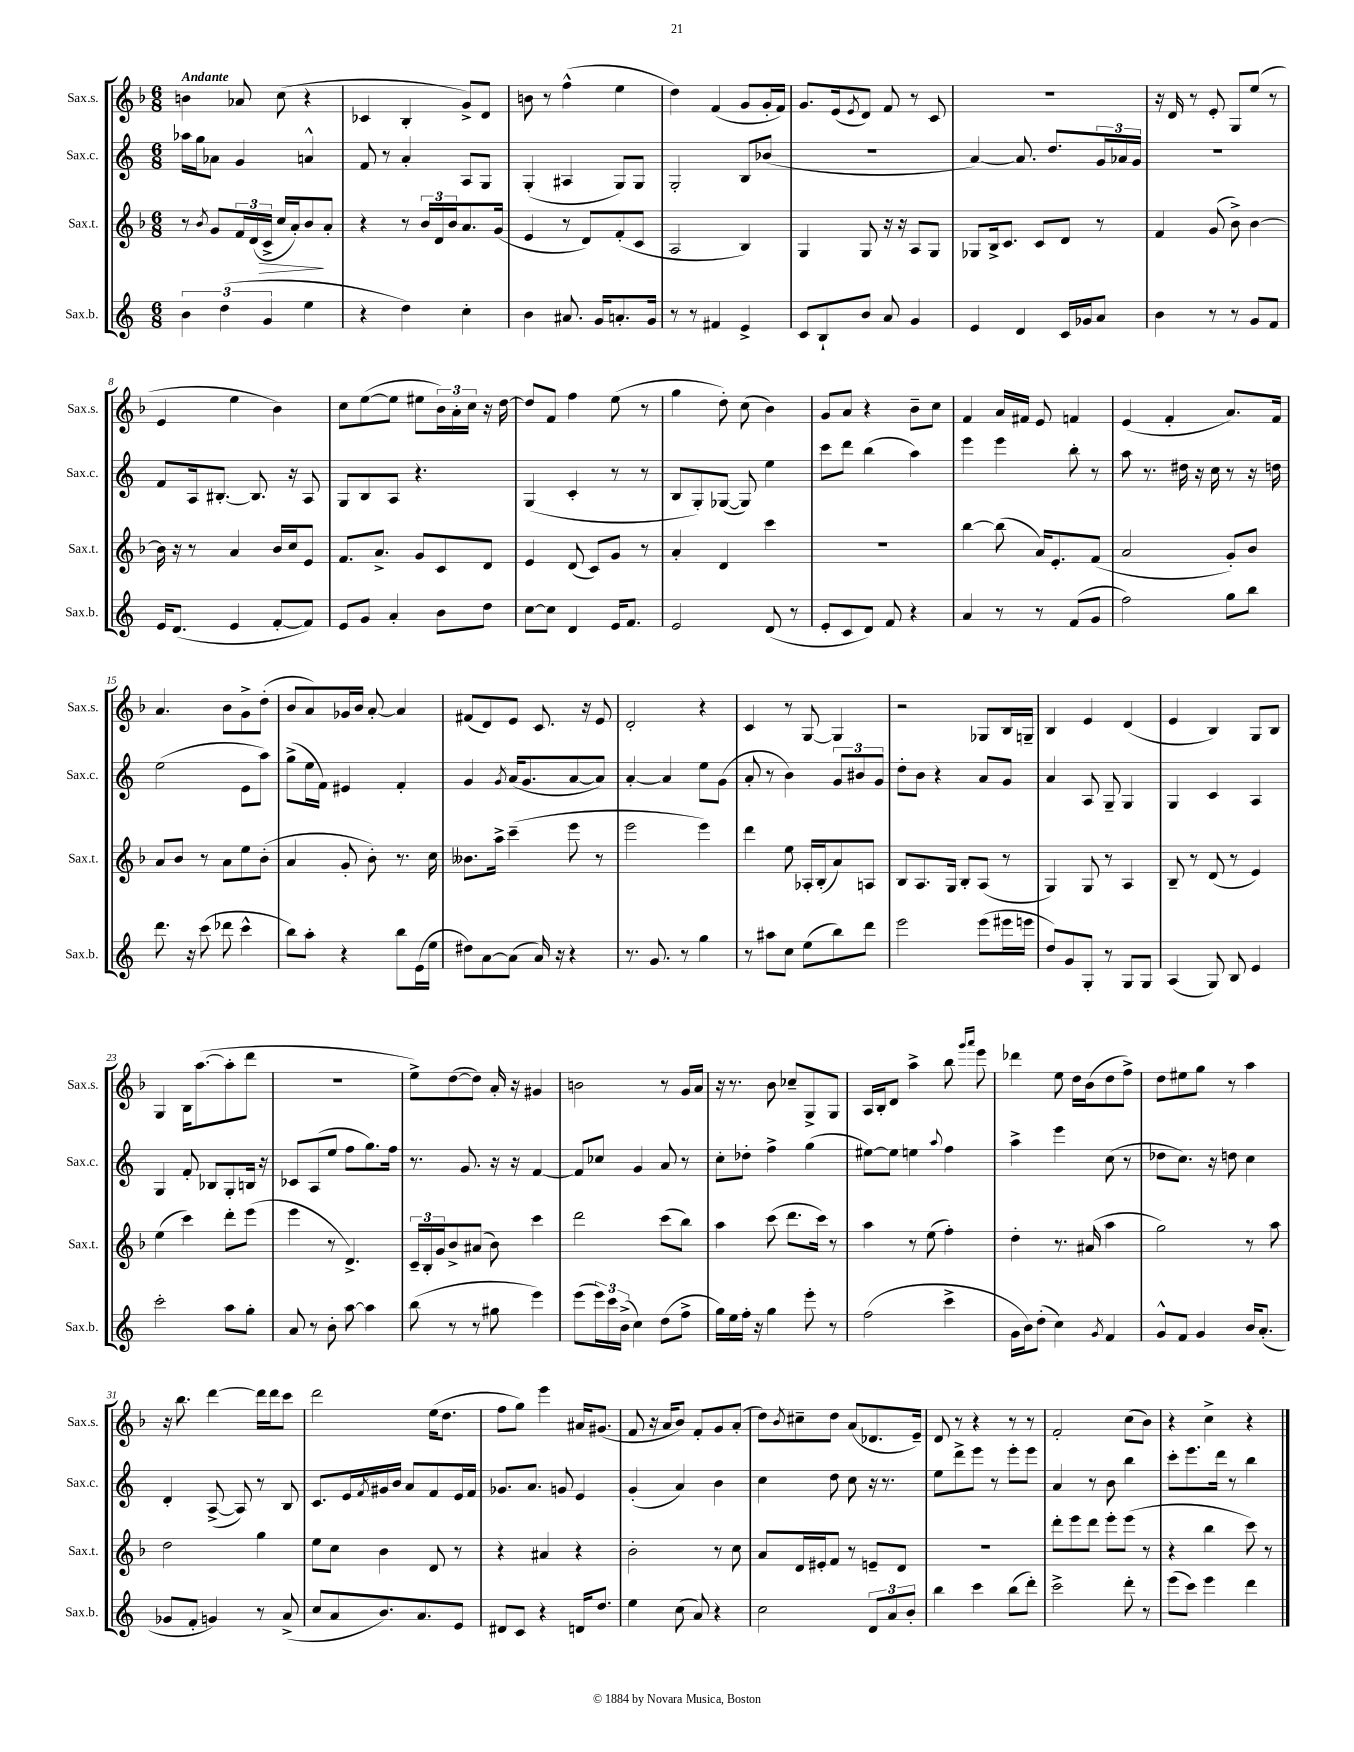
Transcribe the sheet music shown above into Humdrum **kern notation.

**kern	**kern	**kern	**kern
*staff4	*staff3	*staff2	*staff1
*clefG2	*clefG2	*clefG2	*clefG2
*k[]	*k[b-]	*k[]	*k[b-]
*M6/8	*M6/8	*M6/8	*M6/8
6b\	8r	16aa-\LL	4b\
.	.	16gg\J	.
.	8qb-/	.	.
.	8g/L	8a-\J	.
(6dd\	.	.	.
.	24f/L	4g/	8a-/
.	(24d/	.	.
6g/	24c^/JJ	.	.
.	16cc/LL	.	(8cc\
.	16a'/J)	.	.
4ee\	8b-/	4a^^/	4r
.	8a'/J	.	.
=	=	=	=
4r	4r	8f/	4c-/
.	.	8r	.
4dd\)	8r	4a'/	4B-'/
.	24b-/LL	.	.
.	24d/	.	.
.	24b-/J	.	.
4cc'\	8.a/	8A/L	8g^/L)
.	.	8G/J	8d/J
.	(16g/Jk	.	.
=	=	=	=
4b\	4e/	(4G'/	8b\
.	.	.	8r
8.a#/	8r	4A#/	(4ff^^\
.	8d/L)	.	.
16g/LK	.	.	.
8.a'/	(8f'/	8G/L)	4ee\
.	8c/J	8G/J	.
16g/Jk	.	.	.
=	=	=	=
8r	2A/	2G'/	4dd\)
8r	.	.	.
4f#/	.	.	(4f/
4e^/	4B-/)	8B/L	8g/L
.	.	(8b-/J	16g'/L
.	.	.	16f/JJ)
=	=	=	=
8c/L	4G/	2.r	8.g/L
8B`/	.	.	.
.	.	.	(16e/k
.	.	.	8qe/
8b/J	8G/	.	8d/J)
8a/	16r	.	8f/
.	16r	.	.
4g/	8A/L	.	8r
.	8G/J	.	8c/
=	=	=	=
4e/	8G-/L	[4a/)	2.r
.	16B-^/k	.	.
.	8.c/J	.	.
4d/	.	8.a/]	.
.	8c/L	.	.
.	.	8.dd/L	.
16c/LL	8d/J	.	.
16g-/J	.	.	.
8a/J	8r	24g/L	.
.	.	24a-/	.
.	.	24g/JJ	.
=	=	=	=
4b\	4f/	2.r	16r
.	.	.	16d/
.	.	.	8r
8r	(8g/	.	8e'/
8r	8b-^\)	.	8G/L
8g/L	[4b-\	.	(8ee/J
8f/J	.	.	8r
=	=	=	=
16e/LK	16b-\]	8f/L	4e/
(8.d/J	16r	.	.
.	8r	16A/k	.
.	.	[8.B#'/J	.
4e/	4a/	.	4ee\
.	.	8.B#/]	.
[8f'/L	16b-/LL	.	4b-\)
.	16cc/J	16r	.
8f/]J)	8e/J	8A/	.
=	=	=	=
8e/L	8.f/L	8G/L	8cc\L
8g/J	.	8B/	([8ee\
.	8.a^/J	.	.
4a'/	.	8A/J	8ee\]J
.	8g/L	4.r	8ee#\L
8b\L	8c/	.	24b-\L)
.	.	.	24a'\
.	.	.	24cc\JJ
8dd\J	8d/J	.	16r
.	.	.	[16dd\
=	=	=	=
[8cc\L	4e/	(4G/	8dd/]L
8cc\]J	.	.	8f/J
4d/	(8d/	4c'/	4ff\
.	8c/L)	.	.
16e/LK	8g/J	8r	(8ee\
8.f/J	.	.	.
.	8r	8r	8r
=	=	=	=
2e/	4a'/	8B/L	4gg\
.	.	8G'/)	.
.	4d/	([8G-/J	8dd'\)
.	.	8G-/])	(8cc\
(8d/	4ccc\	4ee\	4b-\)
8r	.	.	.
=	=	=	=
8e'/L	2.r	8ccc\L	8g/L
8c/	.	8ddd\J	8a/J
8d/J)	.	(4bb\	4r
8f/	.	.	.
4r	.	4aa\)	8b-~\L
.	.	.	8cc\J
=	=	=	=
4a/	[4bb-\	4eee\	4f/
8r	(8bb-\]	4eee\	16a/LL
.	.	.	16f#/JJ
8r	16a/LK)	.	8e/
.	8.e'/	.	.
(8f/L	.	8bb'\	4f/
8g/J	(8f/J	8r	.
=	=	=	=
2ff\)	2a/	8aa\	(4e/
.	.	8.r	.
.	.	.	4f'/
.	.	16dd#\	.
.	.	16r	.
.	.	16cc\	.
8gg\L	8g'/L)	8r	8.a/L)
8bb\J	8b-/J	16r	.
.	.	16dd\	16f/Jk
=	=	=	=
8.ddd\	8a/L	(2ee\	4.a/
.	8b-/J	.	.
16r	.	.	.
(8ccc\	8r	.	.
8ddd-\	8a\L	.	8b-\L
4ccc^^\	8ee\	8e\L	8g^\
.	(8b-'\J	8aa\J)	(8dd'\J
=	=	=	=
8bb\L)	4a/	(8gg^\L	8b-/L
8aa'\J	.	16ee\L	8a/)
.	.	16f\JJ)	.
4r	8g'/	4e#/	16g-/L
.	.	.	16b-/JJ
.	8b-'\)	.	[8a'/
8bb\L	8.r	4f'/	4a/]
(16e\L	.	.	.
16ee\JJ	16cc\	.	.
=	=	=	=
8dd#\L)	8.b--\L	4g/	(8f#/L
[8a\	.	.	8d/)
.	16aa^\Jk	.	.
.	.	8qg/	.
(8a\]J	(4ccc~\	(16a/LK	8e/J
.	.	8.g/	.
16a/)	.	.	8.c/
16r	.	.	.
4r	8eee\	[8a/	.
.	.	.	16r
.	8r	8a/]J)	8e/
=	=	=	=
8.r	2eee\	[4a'/	2d'/
8.g/	.	.	.
.	.	4a/]	.
8r	.	.	.
4gg\	4eee\)	8ee\L	4r
.	.	(8g\J	.
=	=	=	=
8r	4ddd\	8a'/	4c/
8aa#\L	.	8r	.
8cc\J	8ee\	4b\)	8r
(8ee\L	16A-'/LL	.	[8G/
.	(16B-'/J	.	.
8bb\)	8a/)	12g/L	4G/]
.	.	12b#/	.
8ddd\J	8A/J	.	.
.	.	12g/J	.
=	=	=	=
2eee\	8B-/L	8dd'\L	2r
.	8.A/	8b\J	.
.	.	4r	.
.	16G/Jk	.	.
.	8B-'/L	.	.
(8eee\L	(8A/J	8a/L	8G-/L
16eee#\L	8r	8g/J	16B-/L
16eee\JJ	.	.	16G~/JJ
=	=	=	=
8dd/L)	4G/)	4a/	4B-/
8g/	.	.	.
8G'/J	8G/	8A/	4e/
8r	8r	8G~/	.
8G/L	4A/	4G/	(4d/
8G/J	.	.	.
=	=	=	=
(4A/	8B-~/	4G/	4e/
.	8r	.	.
8G/)	(8d/	4c/	4B-/)
8B/	8r	.	.
4e/	4e/)	4A/	8G/L
.	.	.	8B-/J
=	=	=	=
2ccc'\	(4ee\	4G/	4G/
.	4ccc\)	8f'/	16B-\LK
.	.	.	([8.aa\
.	.	8B-/L	.
8aa\L	8ddd'\L	8G'/	8aa'\]
8gg'\J	(8eee\J	16B/Jk	8ddd\J
.	.	16r	.
=	=	=	=
8a/	4eee\	8c-/L	2.r
8r	.	(8A/	.
8b'\	8r	8ee/J	.
[8aa\	4.d^/)	8ff\L	.
4aa\]	.	8.gg\)	.
.	.	16ff\Jk	.
=	=	=	=
(8bb\	24c~/LL	8.r	8ee^\L)
.	24B-'/	.	.
.	24g/J	.	.
8r	8b-^/	.	([8dd\
.	.	8.g/	.
8r	(8a#/J	.	8dd\]J)
8gg#\	8b-\)	16r	16a'/
.	.	16r	16r
4eee\)	4ccc\	[4f/	4g#/
=	=	=	=
(8eee\L	2ddd\	8f/]L	2b\
24eee\L)	.	8cc-/J	.
24ccc\	.	.	.
(24b^\JJ	.	.	.
4cc\)	.	4g/	.
(8dd\L	(8ccc\L	8a/	8r
8ff^\J	8bb-\J)	8r	16g/LL
.	.	.	16a/JJ
=	=	=	=
16gg\LL)	4aa\	8cc'\L	16r
16ee\	.	.	8.r
16ff'\JJ	.	8dd-'\J	.
16r	.	.	.
4gg\	(8ccc\	4ff^\	8b-\
.	8.ddd\L	.	8cc-~/L
8eee'\	.	(4gg\	8G^/
.	16ccc\Jk)	.	.
8r	8r	.	8G/J
=	=	=	=
(2ff\	4aa\	[8ee#\L)	16A/LL
.	.	.	16B-'/J
.	.	8ee#\]J	8d/J
.	8r	4ee\	4aa^\
.	(8ee\	.	.
.	.	8qqaa/	.
4ccc^\	4ff'\)	4ff\	8bb-\
.	.	.	16qqggg/LL
.	.	.	16qqaaa/JJ
.	.	.	8eee\
=	=	=	=
16g\LL	4dd'\	4aa^\	4ddd-\
16b\J)	.	.	.
(8dd'\J	.	.	.
4cc\)	8.r	4eee\	8ee\
.	.	.	16dd\LL
.	(16a#/	.	(16b-\J
8qg/	.	.	.
4f/	4aa\	(8cc\	8dd\
.	.	8r	8ff^\J)
=	=	=	=
8g^^/L	2gg\)	8dd-\L	8dd\L
8f/J	.	8.cc\J)	8ee#\
4g/	.	.	8gg\J
.	.	16r	.
.	.	8dd\	8r
16b/LK	8r	4cc\	4aa\
(8.a'/J	.	.	.
.	8aa\	.	.
=	=	=	=
8g-/L	2dd\	4d'/	16r
.	.	.	8.bb-\
8f'/J	.	.	.
4g/)	.	([8A^/	[4ddd\
.	.	8A/])	.
8r	4gg\	8r	16ddd\]LL
.	.	.	16ddd\J
(8a^/	.	8B/	8ccc\J
=	=	=	=
8cc/L	8ee\L	8.c/L	2ddd\
8a/	8cc\J	.	.
.	.	16e/L	.
.	.	8qf/	.
8.b/)	4b-\	16g#/	.
.	.	16b/JJ	.
.	.	8a/L	.
8.a/	.	.	.
.	8d/	8f/	(16ee\LK
.	.	.	8.dd\J
8e/J	8r	16e/L	.
.	.	16f/JJ	.
=	=	=	=
8d#/L	4r	8.g-/L	8ff\L
8c/J	.	.	8gg\J)
.	.	8.a/J	.
4r	4a#/	.	4eee\
.	.	8g/	.
16d/LK	4r	4e/	16a#/LK
8.dd/J	.	.	(8.g#/J
=	=	=	=
4ee\	2b-'\	(4g'/	8f/
.	.	.	16r
.	.	.	16a/LK
(8cc\	.	4a/)	8b-/J)
8a/)	.	.	8f'/L
4r	8r	4b\	8g/
.	8cc\	.	(8a'/J
=	=	=	=
2cc\	8a/L	4cc\	8dd\L)
.	.	.	8qb-/
.	16d/L	.	8cc#~\
.	16e#'/J	.	.
.	8f/J	8dd\	8dd\J
.	8r	8cc\	(8a/L
12d/L	8e~/L	16r	8.d-/
.	.	8.r	.
12a/	.	.	.
.	8d/J	.	.
12b'/J	.	.	.
.	.	.	16e~/Jk)
=	=	=	=
4bb\	2.r	8ee\L	8d/
.	.	8ddd^\	8r
4ccc\	.	8eee\J	4r
.	.	8r	.
(8bb\L	.	8eee'\L	8r
8ddd'\J)	.	8eee\J	8r
=	=	=	=
2ccc^\	8ddd'\L	4a/	2f'/
.	8eee\	.	.
.	8ddd\J	8r	.
.	8eee'\L	8b\	.
8ddd'\	(8eee\J	4bb\	(8cc\L
8r	8r	.	8b-\J)
=	=	=	=
(8eee\L	4r	8ccc'\L	4r
8ccc\J)	.	8.eee\	.
4eee\	4bb-\	.	4cc^\
.	.	16ddd\Jk	.
.	.	8r	.
4ddd\	8ccc\)	4bb\	4r
.	8r	.	.
==	==	==	==
*-	*-	*-	*-
